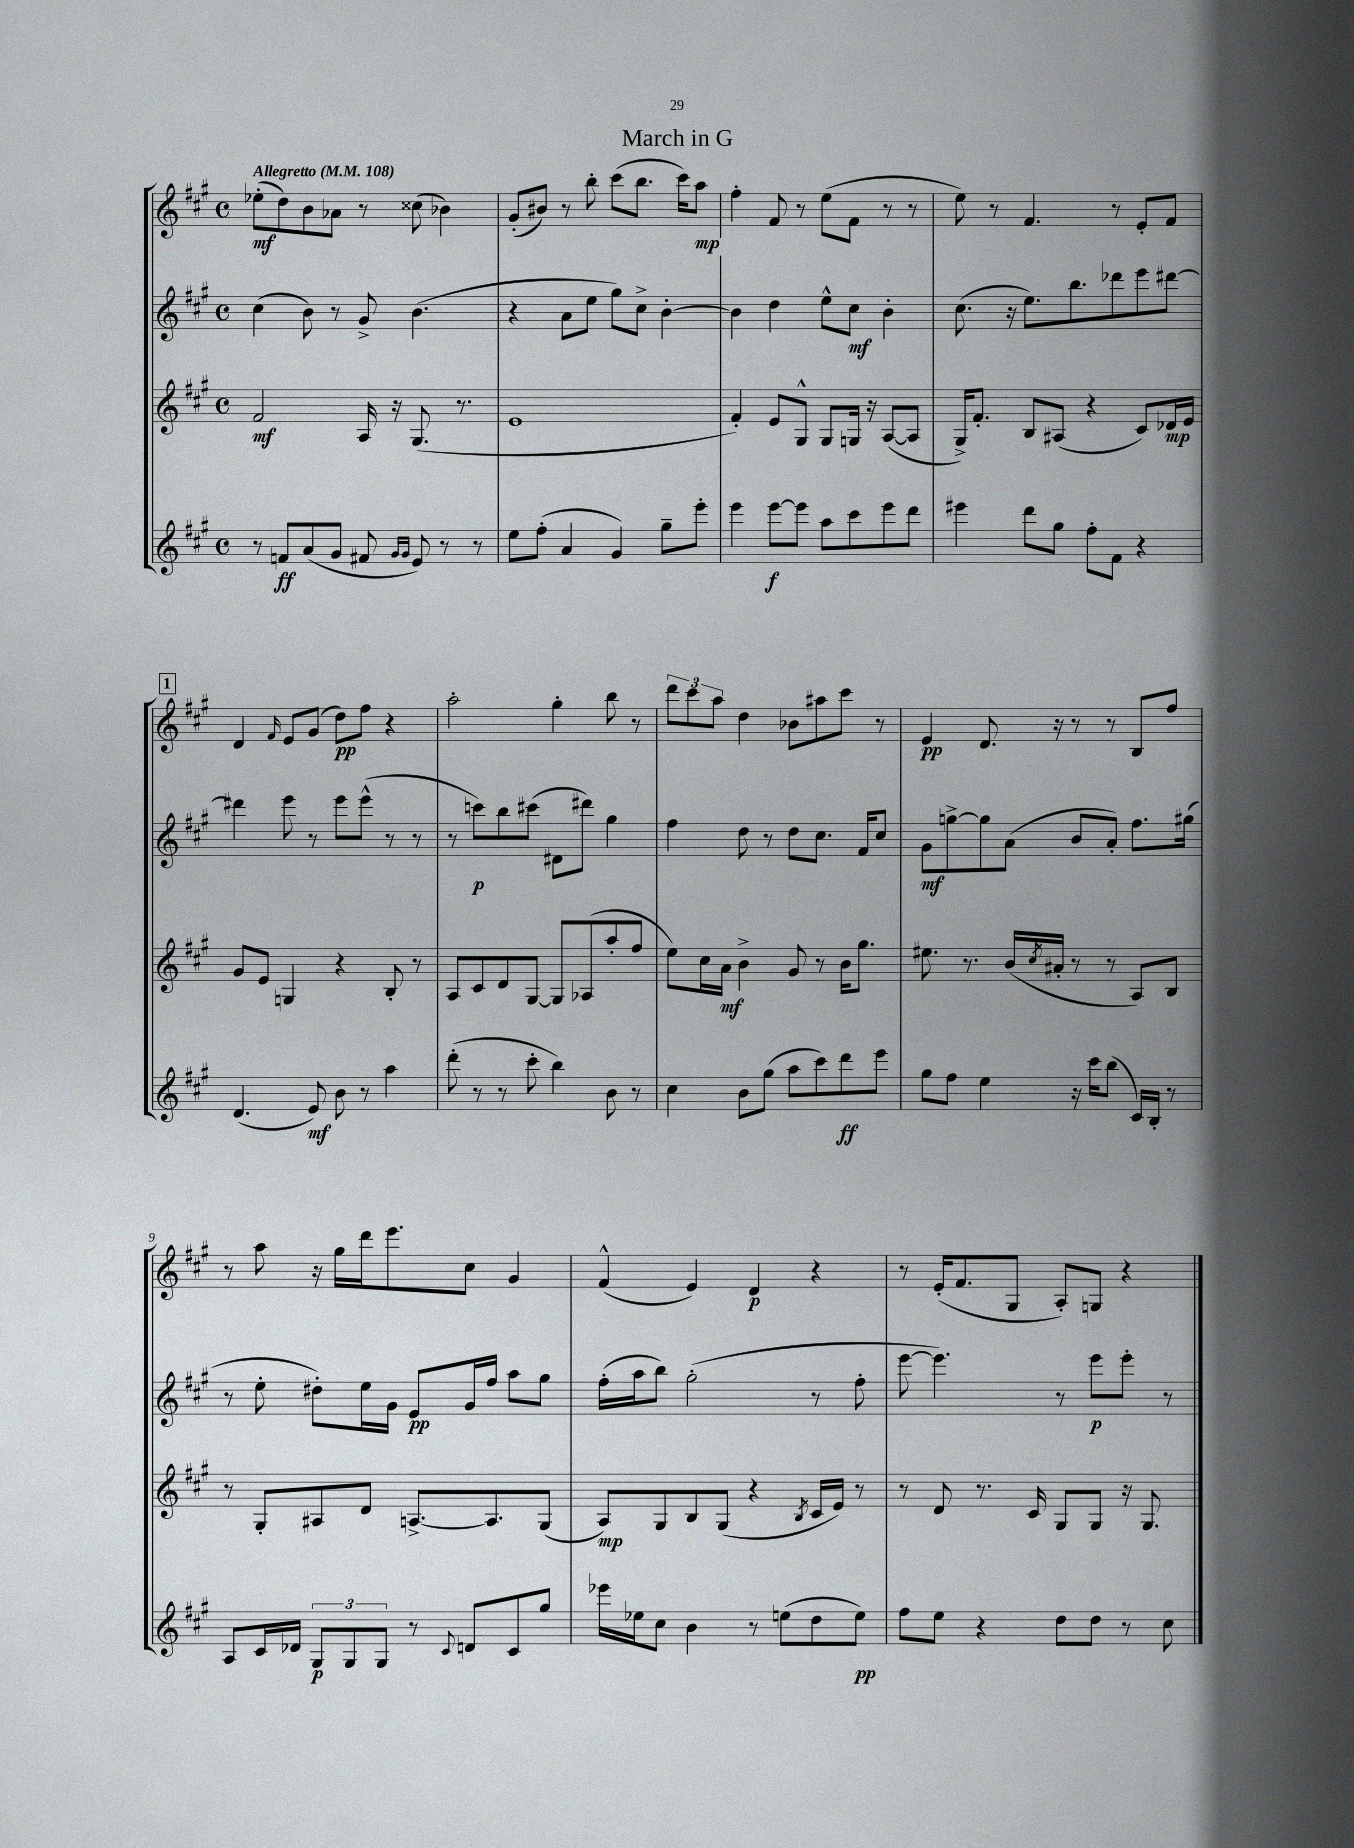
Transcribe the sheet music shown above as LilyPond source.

\header { title = "March in G" }
<<
\new StaffGroup <<
\new Staff = "s0" {
    \clef treble \key a \major \defaultTimeSignature \time 4/4 \tempo "Allegretto" 4 = 108
    ees''8-.\mf( d''8) b'8 aes'8 r8 cisis''8( bes'4) |
    gis'8-.( bis'8) r8 b''8-. cis'''8( b''8. cis'''16) a''8\mp |
    fis''4-. fis'8 r8 e''8( fis'8 r8 r8 |
    e''8) r8 fis'4. r8 e'8-. fis'8 |
    \mark \markup { \box "1" } d'4 \grace { fis'16 } e'8 gis'8( d''8\pp) fis''8 r4 |
    a''2-. gis''4-. b''8 r8 |
    \tuplet 3/2 { d'''8 cis'''8 a''8 } d''4 bes'8 ais''8 cis'''8 r8 |
    e'4\pp d'8. r16 r8 r8 b8 fis''8 |
    r8 a''8 r16 gis''16 d'''16 e'''8. cis''8 gis'4 |
    fis'4-^( e'4) d'4\p r4 |
    r8 e'16-.( fis'8. gis8 a8-.) g8 r4 \bar "|." |
}
\new Staff = "s1" {
    \clef treble \key a \major \defaultTimeSignature \time 4/4
    cis''4( b'8) r8 gis'8-> b'4.( |
    r4 a'8 e''8 gis''8) cis''8-> b'4~-. |
    b'4 d''4 e''8-^ cis''8\mf b'4-. |
    cis''8.( r16 e''8.) b''8. des'''8 e'''8 dis'''8~ |
    \mark \markup { \box "1" } dis'''4 e'''8 r8 e'''8 e'''8-^( r8 r8 |
    r8 c'''8\p) b''8 cis'''8( dis'8 dis'''8) gis''4 |
    fis''4 d''8 r8 d''8 cis''8. fis'16 cis''8 |
    gis'8\mf g''8~-> g''8 a'8( b'8 a'8-.) fis''8. gis''16( |
    r8 e''8-. dis''8-.) e''16 gis'16 e'8\pp gis'16 fis''16 a''8 gis''8 |
    fis''16-.( a''16 b''8) gis''2-.( r8 fis''8-. |
    e'''8~ e'''4.) r8 e'''8\p e'''8-. r8 \bar "|." |
}
\new Staff = "s2" {
    \clef treble \key a \major \defaultTimeSignature \time 4/4
    fis'2\mf a16 r16 gis8.( r8. |
    e'1 |
    fis'4-.) e'8 gis8-^ gis8 g16 r16 a8~( a8 |
    gis16->) fis'8.-. b8 ais8( r4 cis'8) des'16\mp e'16 |
    \mark \markup { \box "1" } gis'8 e'8 g4 r4 b8-. r8 |
    a8 cis'8 d'8 gis8~ gis8 aes8( a''8-. fis''8 |
    e''8) cis''16 a'16\mf b'4-> gis'8 r8 b'16 gis''8. |
    eis''8. r8. b'16( \acciaccatura { cis''8 } ais'16-. r8 r8 a8) b8 |
    r8 gis8-. ais8 d'8 a8.~-> a8. gis8( |
    a8\mp) gis8 b8 gis8( r4 \acciaccatura { b8 } cis'16 e'16) r8 |
    r8 d'8 r8. cis'16 gis8 gis8 r16 gis8. \bar "|." |
}
\new Staff = "s3" {
    \clef treble \key a \major \defaultTimeSignature \time 4/4
    r8 f'8\ff a'8( gis'8 fis'8 \grace { gis'16 gis'16 } e'8) r8 r8 |
    e''8 fis''8-.( a'4 gis'4) gis''8-- e'''8-. |
    e'''4 e'''8~\f e'''8 a''8 cis'''8 e'''8 d'''8 |
    eis'''4 d'''8 gis''8 fis''8-. fis'8 r4 |
    \mark \markup { \box "1" } d'4.( e'8\mf) b'8 r8 a''4 |
    d'''8-.( r8 r8 cis'''8-. b''4) b'8 r8 |
    cis''4 b'8 gis''8( a''8 cis'''8) d'''8\ff e'''8 |
    gis''8 fis''8 e''4 r16 cis'''16 b''8( cis'16) b16-. r8 |
    a8 cis'16 des'16 \tuplet 3/2 { gis8\p gis8 gis8 } r8 \appoggiatura { cis'8 } d'8 cis'8 gis''8 |
    ees'''16 ees''16 cis''8 b'4 r8 e''8( d''8 e''8\pp) |
    fis''8 e''8 r4 d''8 d''8 r8 cis''8 \bar "|." |
}
>>
>>
